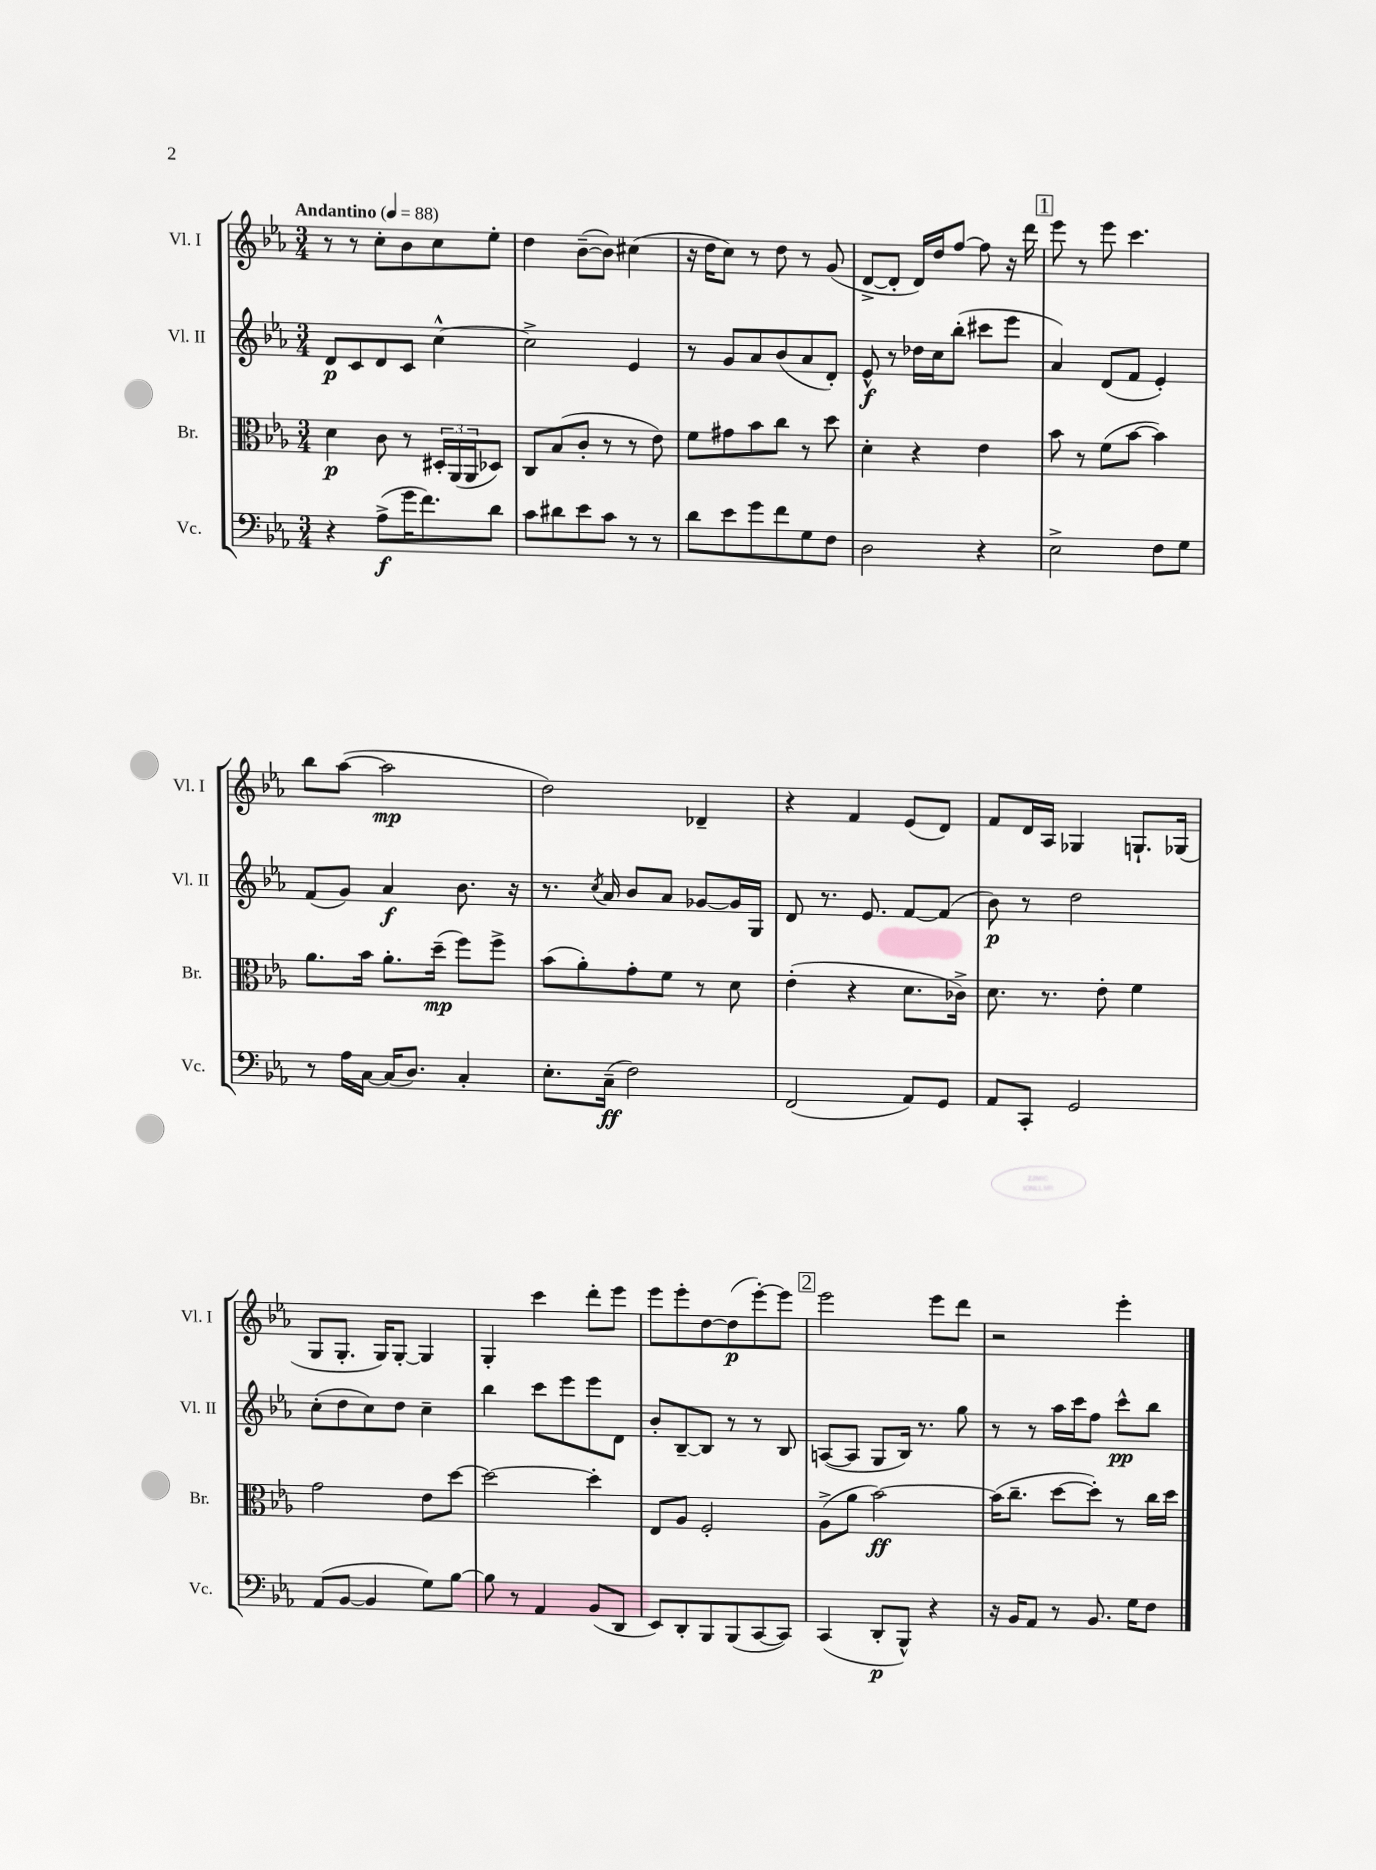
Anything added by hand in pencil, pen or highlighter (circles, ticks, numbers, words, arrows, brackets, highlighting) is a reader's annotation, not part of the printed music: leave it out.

**kern	**kern	**kern	**kern
*staff4	*staff3	*staff2	*staff1
*clefF4	*clefC3	*clefG2	*clefG2
*k[b-e-a-]	*k[b-e-a-]	*k[b-e-a-]	*k[b-e-a-]
*M3/4	*M3/4	*M3/4	*M3/4
*MM88	*MM88	*MM88	*MM88
4r	4d	8d	8r
.	.	8c	8r
(8A-^	8c	8d	8cc'
16g	8r	8c	8b-
8.f)	.	.	.
.	24D#'	[4cc^^	8cc
.	(24AA-	.	.
.	24AA-	.	.
8d	8D-)	.	8ee-'
=	=	=	=
8c	8C	2cc^]	4dd
8d#	(8B-	.	.
8e-	8c'	.	([8b-~
8c	8r	.	8b-])
8r	8r	4e-	(4cc#
8r	8e-)	.	.
=	=	=	=
8d	8f	8r	16r
.	.	.	16dd
8e-	8g#	8g	8cc)
8g	8b-	8a-	8r
8f	8cc	(8b-	8dd
8G	8r	8a-	8r
8F	8dd	8d')	(8g
=	=	=	=
2D	4d'	8e-^^	[8d^
.	.	8r	8d']
.	4r	16dd-	16d)
.	.	16cc	16dd
.	.	(8bb-'	[8ff
4r	4e-	8ccc#	8ff]
.	.	8eee-	16r
.	.	.	16ddd
=	=	=	=
2E-^	8b-	4a-)	8eee-
.	8r	.	8r
.	(8f	(8d	8eee-
.	[8b-	8f	4.ccc
8F	4b-])	4e-')	.
8G	.	.	.
=	=	=	=
8r	8.a-	(8f	8bb-
16A-	.	8g)	([8aa-
[16C	16b-	.	.
(16C]	8.a-'	4a-	2aa-]
8.D)	.	.	.
.	(16dd~	.	.
4C'	8ff)	8.b-	.
.	8ff^	.	.
.	.	16r	.
=	=	=	=
8.E-'	(8b-	8.r	2dd)
.	8a-')	.	.
.	.	8qcc	.
(16C~	.	16a-	.
2F)	8g'	8b-	.
.	8f	8a-	.
.	8r	[8g-	4d-~
.	8d	16g-]	.
.	.	16G	.
=	=	=	=
(2FF	(4e-'	8d	4r
.	.	8.r	.
.	4r	.	4f
.	.	8.e-	.
8AA-)	8.d	[8f	(8e-
8GG	.	(8f]	8d)
.	16c-^)	.	.
=	=	=	=
8AA-	8.d	8b-)	8f
8CC'	.	8r	16d
.	8.r	.	16A-
2GG	.	2dd	4G-
.	8e-'	.	.
.	4f	.	8.G`
.	.	.	(16G-
=	=	=	=
(8AA-	2g	(8cc'	8G
[8BB-	.	8dd	8.G'
4BB-]	.	8cc)	.
.	.	.	16G)
.	.	8dd	[8G'
8G)	8e-	4cc~	4G]
[8B-	[8dd	.	.
=	=	=	=
8B-]	2dd_	4bb-	4G'
8r	.	.	.
4AA-	.	8ccc	4ccc
.	.	8eee-	.
(8BB-	4dd']	8eee-	8ddd'
8DD	.	8d	8eee-
=	=	=	=
8EE-)	8E-	8b-'	8eee-
8DD'	8A-	[8B-~	8eee-'
8BBB-	2F'	8B-]	[8dd
(8BBB-	.	8r	(8dd]
[8CC	.	8r	[8eee-')
8CC])	.	8B-	8eee-]
=	=	=	=
(4CC	(8A-^	([8A	2eee-
.	8a-	8A]	.
8DD'	[2b-)	8G	.
8BBB-^^)	.	16B-)	.
.	.	8.r	.
4r	.	.	8eee-
.	.	8gg	8ddd
=	=	=	=
16r	(16b-]	8r	2r
16BB-	8.cc~	.	.
8AA-	.	8r	.
8r	[8dd	16aa-	.
.	.	16ccc	.
8.BB-	8dd'])	8ff	.
.	8r	8ccc^^	4eee-'
16G	.	.	.
8F	16cc	8bb-	.
.	16dd	.	.
==	==	==	==
*-	*-	*-	*-
